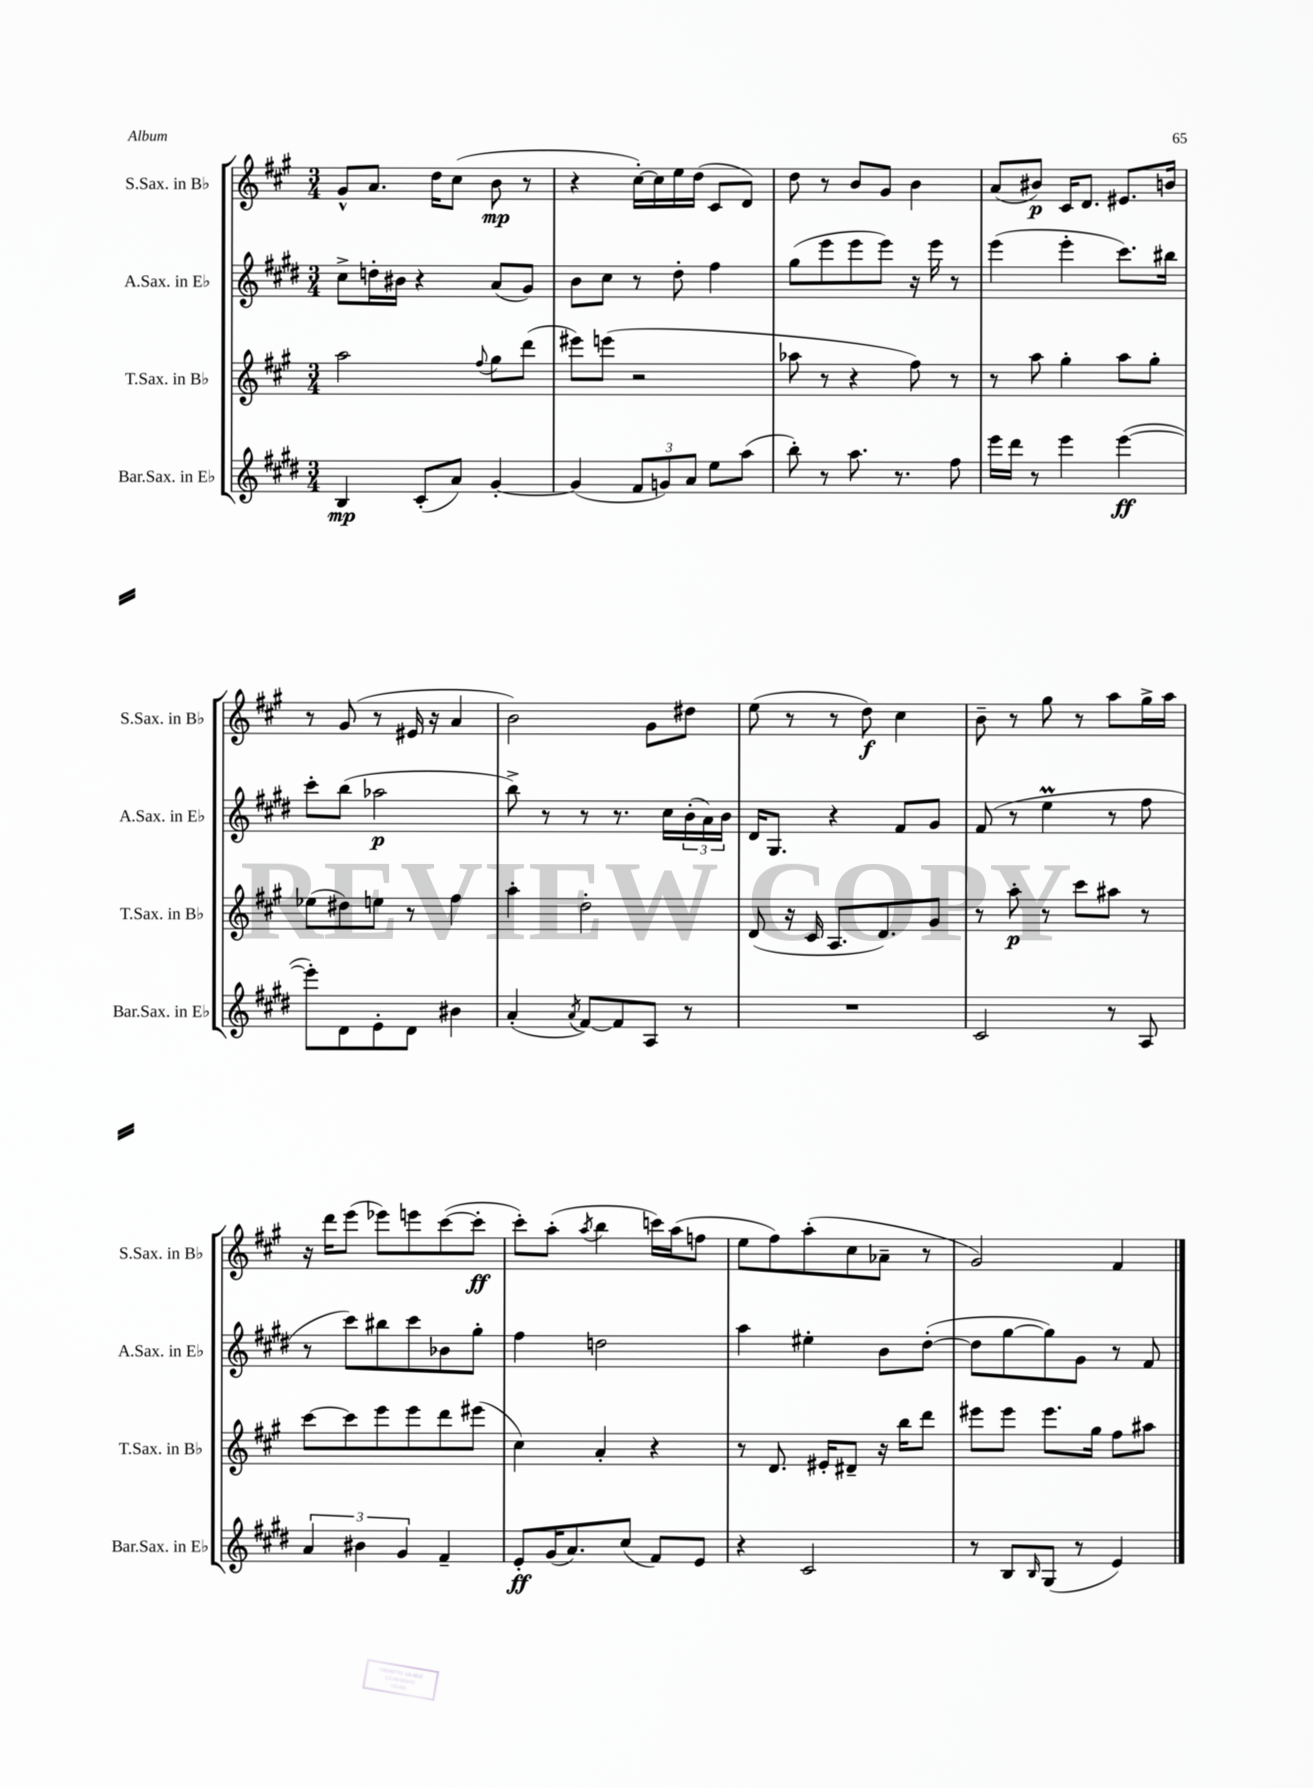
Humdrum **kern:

**kern	**dynam	**kern	**dynam	**kern	**dynam	**kern	**dynam
*part4	*part4	*part3	*part3	*part2	*part2	*part1	*part1
*staff4	*staff4	*staff3	*staff3	*staff2	*staff2	*staff1	*staff1
*I"Bar.Sax. in E♭	*	*I"T.Sax. in B♭	*	*I"A.Sax. in E♭	*	*I"S.Sax. in B♭	*
*I'Bar.Sax. in E♭	*	*I'T.Sax. in B♭	*	*I'A.Sax. in E♭	*	*I'S.Sax. in B♭	*
*clefG2	*	*clefG2	*	*clefG2	*	*clefG2	*
*k[f#c#g#d#]	*	*k[f#c#g#]	*	*k[f#c#g#d#]	*	*k[f#c#g#]	*
*M3/4	*	*M3/4	*	*M3/4	*	*M3/4	*
=121	=121	=121	=121	=121	=121	=121	=121
4B/	mp	2aa\	.	8cc#^\L	.	8g#^^/L	.
.	.	.	.	16ddn'\L	.	8.a/J	.
.	.	.	.	16b#X\JJ	.	.	.
(8c#'/L	.	.	.	4r	.	.	.
.	.	.	.	.	.	16dd\KL	.
8a/J)	.	.	.	.	.	(8cc#\J	.
.	.	8qqff#/	.	.	.	.	.
[4g#'/	.	8gg#\L	.	(8a/L	.	8b\	mp
.	.	(8ddd\J	.	8g#/J)	.	8r	.
=122	=122	=122	=122	=122	=122	=122	=122
(4g#/]	.	8eee#X\L)	.	8b\L	.	4r	.
.	.	(8eeen\J	.	8cc#\J	.	.	.
12f#/L	.	2r	.	8r	.	[16cc#'\LL)	.
.	.	.	.	.	.	16cc#\]	.
12gn/)	.	.	.	.	.	.	.
.	.	.	.	8dd#'\	.	16ee\	.
12a/J	.	.	.	.	.	.	.
.	.	.	.	.	.	(16dd\JJ	.
8ee\L	.	.	.	4ff#\	.	8c#/L	.
(8aa\J	.	.	.	.	.	8d/J)	.
=123	=123	=123	=123	=123	=123	=123	=123
8bb'\)	.	8aa-X\	.	(8gg#\L	.	8dd\	.
8r	.	8r	.	8eee\	.	8r	.
8.aa\	.	4r	.	8eee\	.	8b/L	.
.	.	.	.	8eee\J)	.	8g#/J	.
8.r	.	.	.	.	.	.	.
.	.	8ff#\)	.	16r	.	4b\	.
.	.	.	.	16eee\	.	.	.
8ff#\	.	8r	.	8r	.	.	.
=124	=124	=124	=124	=124	=124	=124	=124
16eee\LL	.	8r	.	(4eee\	.	(8a/L	.
16ddd#\JJ	.	.	.	.	.	.	.
8r	.	8aa\	.	.	.	8b#X/J)	p
4eee\	.	4gg#'\	.	4eee'\	.	16c#/KL	.
.	.	.	.	.	.	8.d/J	.
([4eee\	ff	8aa\L	.	8.ccc#\L)	.	8.e#X/L	.
.	.	8gg#'\J	.	.	.	.	.
.	.	.	.	16bb#X\Jk	.	16bn/Jk	.
!!LO:LB:g=z
=125	=125	=125	=125	=125	=125	=125	=125
8eee'\L])	.	(8ee-X\L	.	8ccc#'\L	.	8r	.
8d#\	.	8dd#X\)	.	(8bb\J	.	(8g#/	.
8e'\	.	8een\J	.	2aa-X\	p	8r	.
8d#\J	.	8r	.	.	.	16e#X/	.
.	.	.	.	.	.	16r	.
4b#X\	.	4ff#\	.	.	.	4a/	.
=126	=126	=126	=126	=126	=126	=126	=126
(4a'/	.	4aa'\	.	8bb^\)	.	2b\)	.
.	.	.	.	8r	.	.	.
8qa/	.	.	.	.	.	.	.
[8f#/L)	.	2dd'\	.	8r	.	.	.
8f#/]	.	.	.	8.r	.	.	.
8A/J	.	.	.	.	.	8g#\L	.
.	.	.	.	16cc#\LL	.	.	.
8r	.	.	.	(24b'\	.	8dd#X\J	.
.	.	.	.	24a\)	.	.	.
.	.	.	.	24b\JJ	.	.	.
=127	=127	=127	=127	=127	=127	=127	=127
2.r	.	(8d/	.	16d#/KL	.	(8ee\	.
.	.	.	.	8.G#/J	.	.	.
.	.	16r	.	.	.	8r	.
.	.	16c#/	.	.	.	.	.
.	.	8.A/L	.	4r	.	8r	.
.	.	.	.	.	.	8dd\)	f
.	.	8.d/)	.	.	.	.	.
.	.	.	.	8f#/L	.	4cc#\	.
.	.	8g#/J	.	8g#/J	.	.	.
=128	=128	=128	=128	=128	=128	=128	=128
2c#/	.	8r	.	(8f#/	.	8b~\	.
.	.	8aa'\	p	8r	.	8r	.
.	.	8r	.	4eeM\	.	8gg#\	.
.	.	8ccc#\L	.	.	.	8r	.
8r	.	8aa#X\J	.	8r	.	8aa\L	.
8A/	.	8r	.	8ff#\	.	16gg#^\L	.
.	.	.	.	.	.	16aa\JJ	.
!!LO:LB:g=z
=129	=129	=129	=129	=129	=129	=129	=129
6a/	.	[8ccc#\L	.	8r	.	16r	.
.	.	.	.	.	.	16ddd\KL	.
.	.	8ccc#\]	.	8ccc#\L)	.	(8eee\J	.
6b#X\	.	.	.	.	.	.	.
.	.	8eee\	.	8bb#X\	.	8eee-X\L)	.
6g#/	.	.	.	.	.	.	.
.	.	8eee\	.	8ccc#\	.	8eeen\	.
4f#~/	.	8ddd\	.	8b-X\	.	([8ccc#\	.
.	.	(8eee#X\J	.	8gg#'\J	.	8ccc#'\J]	ff
=130	=130	=130	=130	=130	=130	=130	=130
8e'/L	ff	4cc#\)	.	4ff#\	.	8ccc#'\L)	.
(16g#/K	.	.	.	.	.	(8aa'\J	.
8.a/)	.	.	.	.	.	.	.
.	.	.	.	.	.	8qaa/	.
.	.	4a'/	.	2ddn\	.	4bb\	.
(8cc#/J	.	.	.	.	.	.	.
8f#/L)	.	4r	.	.	.	16cccn\LL)	.
.	.	.	.	.	.	(16aa\J	.
8e/J	.	.	.	.	.	8ffn\J	.
=131	=131	=131	=131	=131	=131	=131	=131
4r	.	8r	.	4aa\	.	8ee\L	.
.	.	8.d/	.	.	.	8ff#\)	.
2c#/	.	.	.	4ee#X'\	.	(8aa'\	.
.	.	16e#X'/KL	.	.	.	.	.
.	.	8d#X~/J	.	.	.	8cc#\	.
.	.	16r	.	8b\L	.	8a-X~\J	.
.	.	16bb\KL	.	.	.	.	.
.	.	8ddd\J	.	([8dd#'\J	.	8r	.
=132	=132	=132	=132	=132	=132	=132	=132
8r	.	8eee#X\L	.	8dd#\L]	.	2g#/)	.
8B/L	.	8eee#\J	.	[8gg#\	.	.	.
16qqB/	.	.	.	.	.	.	.
(8G#/J	.	8.eee#\L	.	8gg#\])	.	.	.
8r	.	.	.	8g#\J	.	.	.
.	.	16gg#\Jk	.	.	.	.	.
4e/)	.	8ff#\L	.	8r	.	4f#/	.
.	.	8aa#X\J	.	8f#/	.	.	.
==	==	==	==	==	==	==	==
*-	*-	*-	*-	*-	*-	*-	*-
